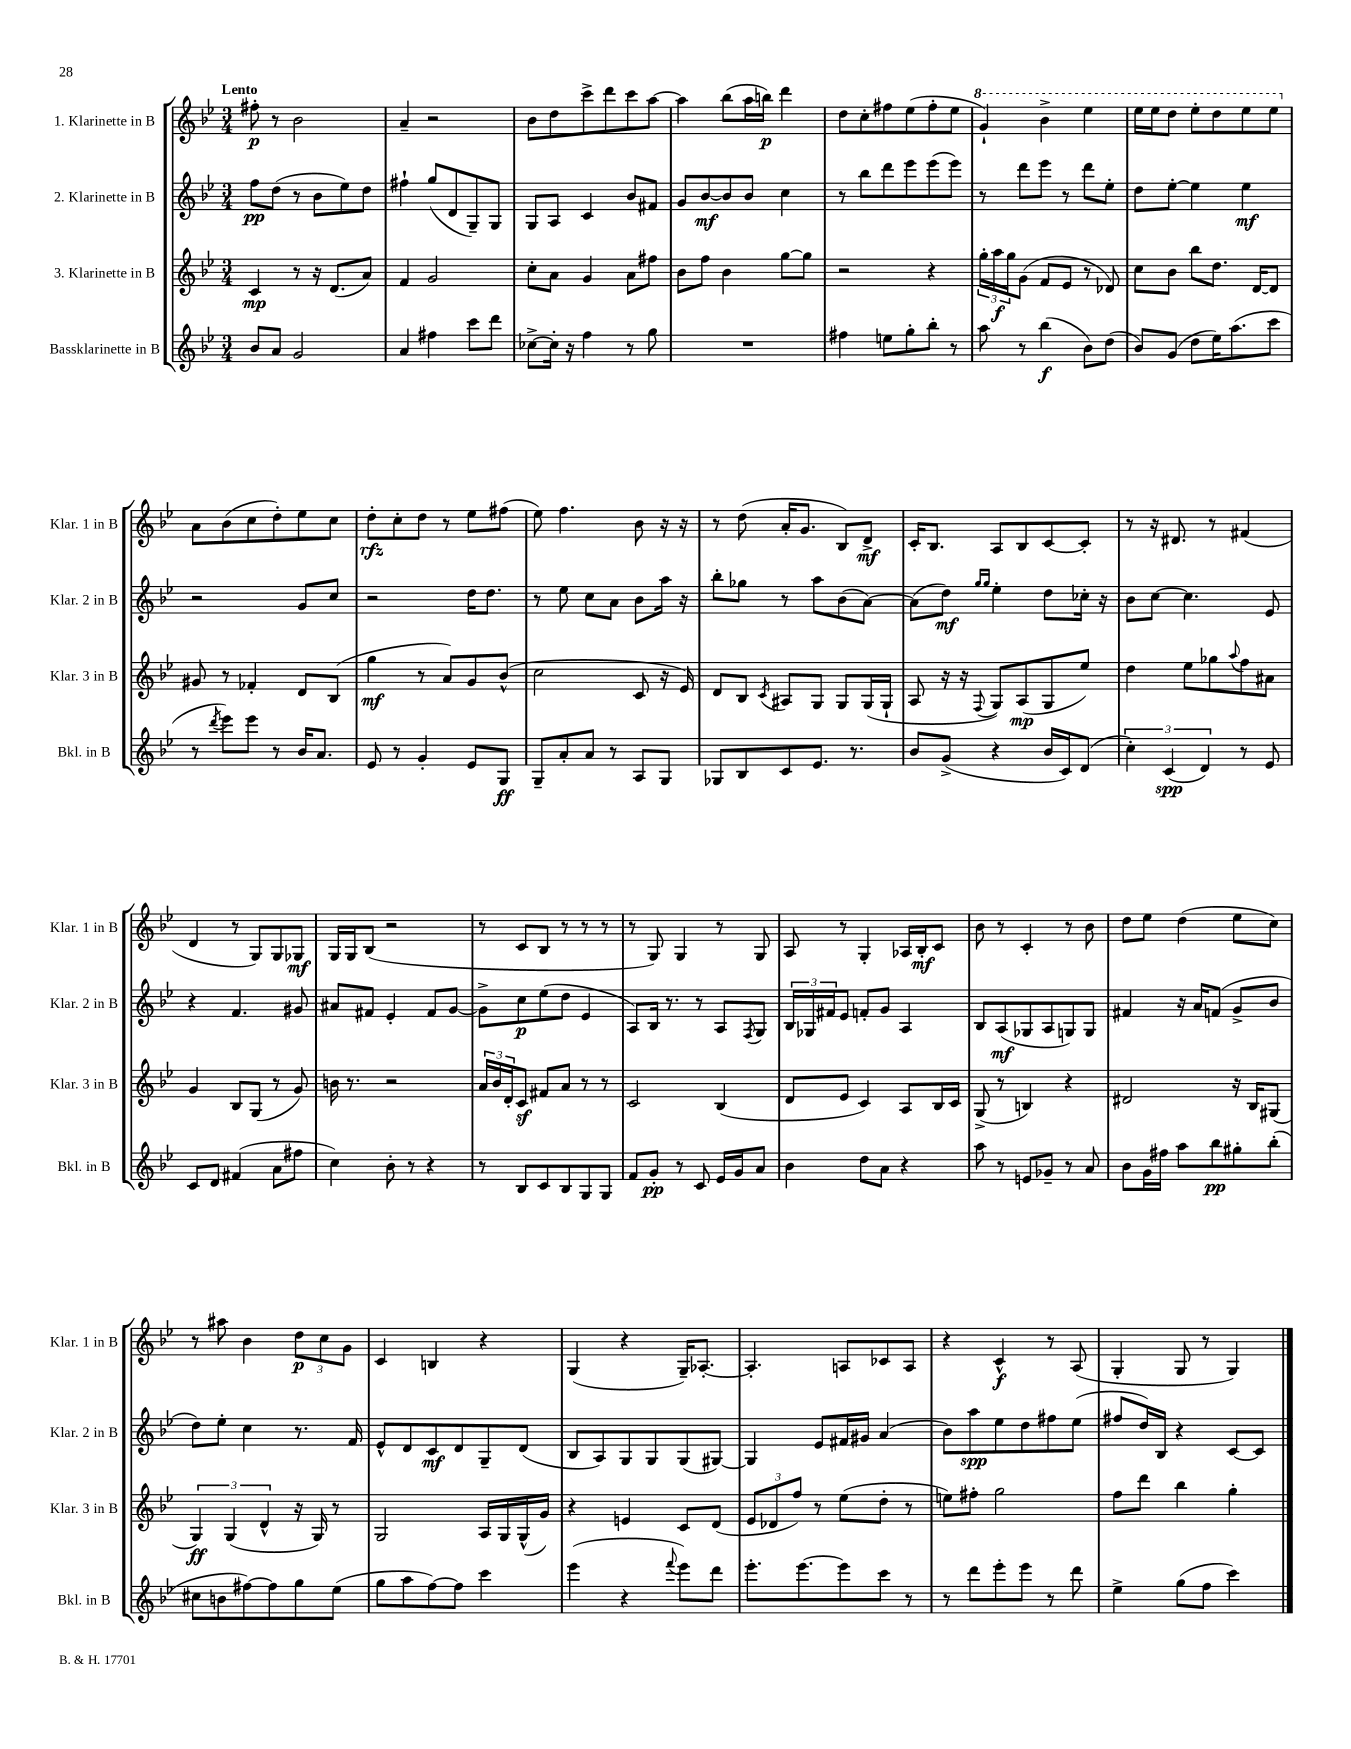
<<
\new StaffGroup <<
\new Staff = "s0" \with { instrumentName = "1. Klarinette in B" shortInstrumentName = "Klar. 1 in B" } {
    \clef treble \key bes \major \numericTimeSignature \time 3/4 \tempo "Lento"
    fis''8-.\p r8 bes'2 |
    a'4-- r2 |
    bes'8 d''8 c'''8-> d'''8 c'''8 a''8~ |
    a''4 bes''8( a''16 b''16\p) d'''4 |
    d''8 c''8-. fis''8 ees''8( fis''8-. ees''8 |
    \ottava #1 g''4-!) bes''4-> ees'''4 |
    ees'''16 ees'''16 d'''8 ees'''8-. d'''8 ees'''8 ees'''8 \ottava #0 |
    a'8 bes'8( c''8 d''8-.) ees''8 c''8 |
    d''8-.\rfz c''8-. d''8 r8 ees''8 fis''8( |
    ees''8) f''4. bes'8 r16 r16 |
    r8 d''8( a'16-. g'8. bes8) d'8->\mf |
    c'16-. bes8. a8 bes8 c'8~ c'8-. |
    r8 r16 dis'8. r8 fis'4( |
    d'4 r8 g8) g8 ges8\mf |
    g16 g16 bes8( r2 |
    r8 c'8 bes8 r8 r8 r8 |
    r8 g8) g4 r8 g8 |
    a8 r8 g4-. aes16 bes16-.\mf c'8 |
    bes'8 r8 c'4-. r8 bes'8 |
    d''8 ees''8 d''4( ees''8 c''8) |
    r8 ais''8 bes'4 \tuplet 3/2 { d''8\p c''8 g'8 } |
    c'4 b4 r4 |
    g4( r4 g16--) aes8.~-. |
    aes4.-. a8 ces'8 a8 |
    r4 c'4-^\f r8 a8( |
    g4-. g8 r8 g4) \bar "|." |
}
\new Staff = "s1" \with { instrumentName = "2. Klarinette in B" shortInstrumentName = "Klar. 2 in B" } {
    \clef treble \key bes \major \numericTimeSignature \time 3/4
    f''8\pp d''8( r8 bes'8 ees''8) d''8 |
    fis''4-! g''8( d'8 g8--) g8 |
    g8 a8 c'4 bes'8 fis'8 |
    g'8 bes'8~\mf bes'8 bes'8 c''4 |
    r8 bes''8 d'''8 ees'''8 ees'''8( ees'''8) |
    r8 d'''8 ees'''8 r8 d'''8 ees''8-. |
    d''8 ees''8~-. ees''4 ees''4\mf |
    r2 g'8 c''8 |
    r2 d''16 d''8. |
    r8 ees''8 c''8 a'8 bes'8 a''16 r16 |
    bes''8-. ges''8 r8 a''8 bes'8( a'8~) |
    a'8( d''8\mf) \grace { g''16 g''16 } ees''4-. d''8 ces''16-. r16 |
    bes'8 c''8~ c''4. ees'8 |
    r4 f'4. gis'8 |
    ais'8 fis'8 ees'4-. fis'8 g'8~ |
    g'8-> c''8\p ees''8( d''8 ees'4 |
    a8) bes16 r8. r8 a8 \acciaccatura { f8 } g8 |
    \tuplet 3/2 { bes16 ges16 fis'16 } ees'8 f'8-. g'8 a4 |
    bes8 a8\mf( ges8 a8 g8) g8 |
    fis'4 r16 a'16 f'8( g'8-> bes'8 |
    d''8) ees''8-. c''4 r8. f'16 |
    ees'8-^ d'8 c'8\mf d'8 g8-- d'8( |
    bes8 a8) g8 g8 g8( gis8~) |
    gis4 ees'8 fis'16 gis'16 a'4( |
    bes'8) a''8\spp ees''8 d''8 fis''8 ees''8( |
    fis''8 d''16) bes16 r4 c'8~ c'8 \bar "|." |
}
\new Staff = "s2" \with { instrumentName = "3. Klarinette in B" shortInstrumentName = "Klar. 3 in B" } {
    \clef treble \key bes \major \numericTimeSignature \time 3/4
    c'4\mp r8 r16 d'8.( a'8) |
    f'4 g'2 |
    c''8-. a'8 g'4 a'8 fis''8 |
    bes'8 f''8 bes'4 g''8~ g''8 |
    r2 r4 |
    \tuplet 3/2 { g''16-. a''16\f g''16 } g'8( f'8 ees'8 r8 des'8) |
    c''8 bes'8 bes''8 d''8. d'16~ d'8 |
    gis'8 r8 fes'4-. d'8 bes8( |
    g''4\mf r8 a'8) g'8 bes'8-^( |
    c''2 c'8 r16 ees'16) |
    d'8 bes8 \acciaccatura { c'8 } ais8 g8 g8 g16( g16-! |
    a8 r16 r16 \appoggiatura { f8 } g8) a8\mp( g8 ees''8) |
    d''4 ees''8 ges''8 \appoggiatura { a''8 } f''8 ais'8 |
    g'4 bes8 g8( r8 g'8) |
    b'16 r8. r2 |
    \tuplet 3/2 { a'16 bes'16 d'16-. } c'8\sf fis'8 a'8 r8 r8 |
    c'2 bes4( |
    d'8 ees'8 c'4) a8 bes16 c'16 |
    g8->( r8 b4) r4 |
    dis'2 r16 bes16 gis8( |
    \tuplet 3/2 { g4\ff) g4( d'4-^ } r16 g16) r8 |
    g2 a16 g16 g16-^( g'16) |
    r4 e'4 c'8 d'8( |
    \tuplet 3/2 { ees'8 des'8 f''8) } r8 ees''8( d''8-. r8 |
    e''8) fis''8-. g''2 |
    f''8 d'''8 bes''4 g''4-. \bar "|." |
}
\new Staff = "s3" \with { instrumentName = "Bassklarinette in B" shortInstrumentName = "Bkl. in B" } {
    \clef treble \key bes \major \numericTimeSignature \time 3/4
    bes'8 a'8 g'2 |
    a'4 fis''4 c'''8 d'''8 |
    ces''8~-> ces''16-. r16 f''4 r8 g''8 |
    R2. |
    fis''4 e''8 g''8-. bes''8-. r8 |
    a''8 r8 bes''4\f( bes'8) d''8( |
    bes'8) g'8( d''8 ees''16) a''8.( c'''8 |
    r8 \acciaccatura { d'''8 } ees'''8) ees'''8 r8 bes'16 a'8. |
    ees'8 r8 g'4-. ees'8 g8\ff |
    g8-- a'8-. a'8 r8 a8 g8 |
    ges8 bes8 c'8 ees'8. r8. |
    bes'8 g'8->( r4 bes'16 c'16) d'8( |
    \tuplet 3/2 { c''4-.) c'4\spp( d'4) } r8 ees'8 |
    c'8 d'8 fis'4( a'8 fis''8 |
    c''4) bes'8-. r8 r4 |
    r8 bes8 c'8 bes8 g8 g8 |
    f'8 g'8-.\pp r8 c'8 ees'16 g'16 a'8 |
    bes'4 d''8 a'8 r4 |
    a''8 r8 e'8 ges'8-- r8 a'8 |
    bes'8 g'16 fis''16 a''8 bes''8\pp gis''8-. bes''8-.( |
    cis''8 b'8 fis''8~) fis''8 g''8 ees''8( |
    g''8 a''8 f''8~) f''8 c'''4 |
    ees'''4( r4 \appoggiatura { f'''8 } ees'''8) d'''8 |
    ees'''8.-. ees'''8.~ ees'''8 c'''8 r8 |
    r8 d'''8 ees'''8-. ees'''8 r8 d'''8 |
    ees''4-> g''8( f''8 c'''4) \bar "|." |
}
>>
>>
\layout { \context { \Score \remove "Bar_number_engraver" } }
